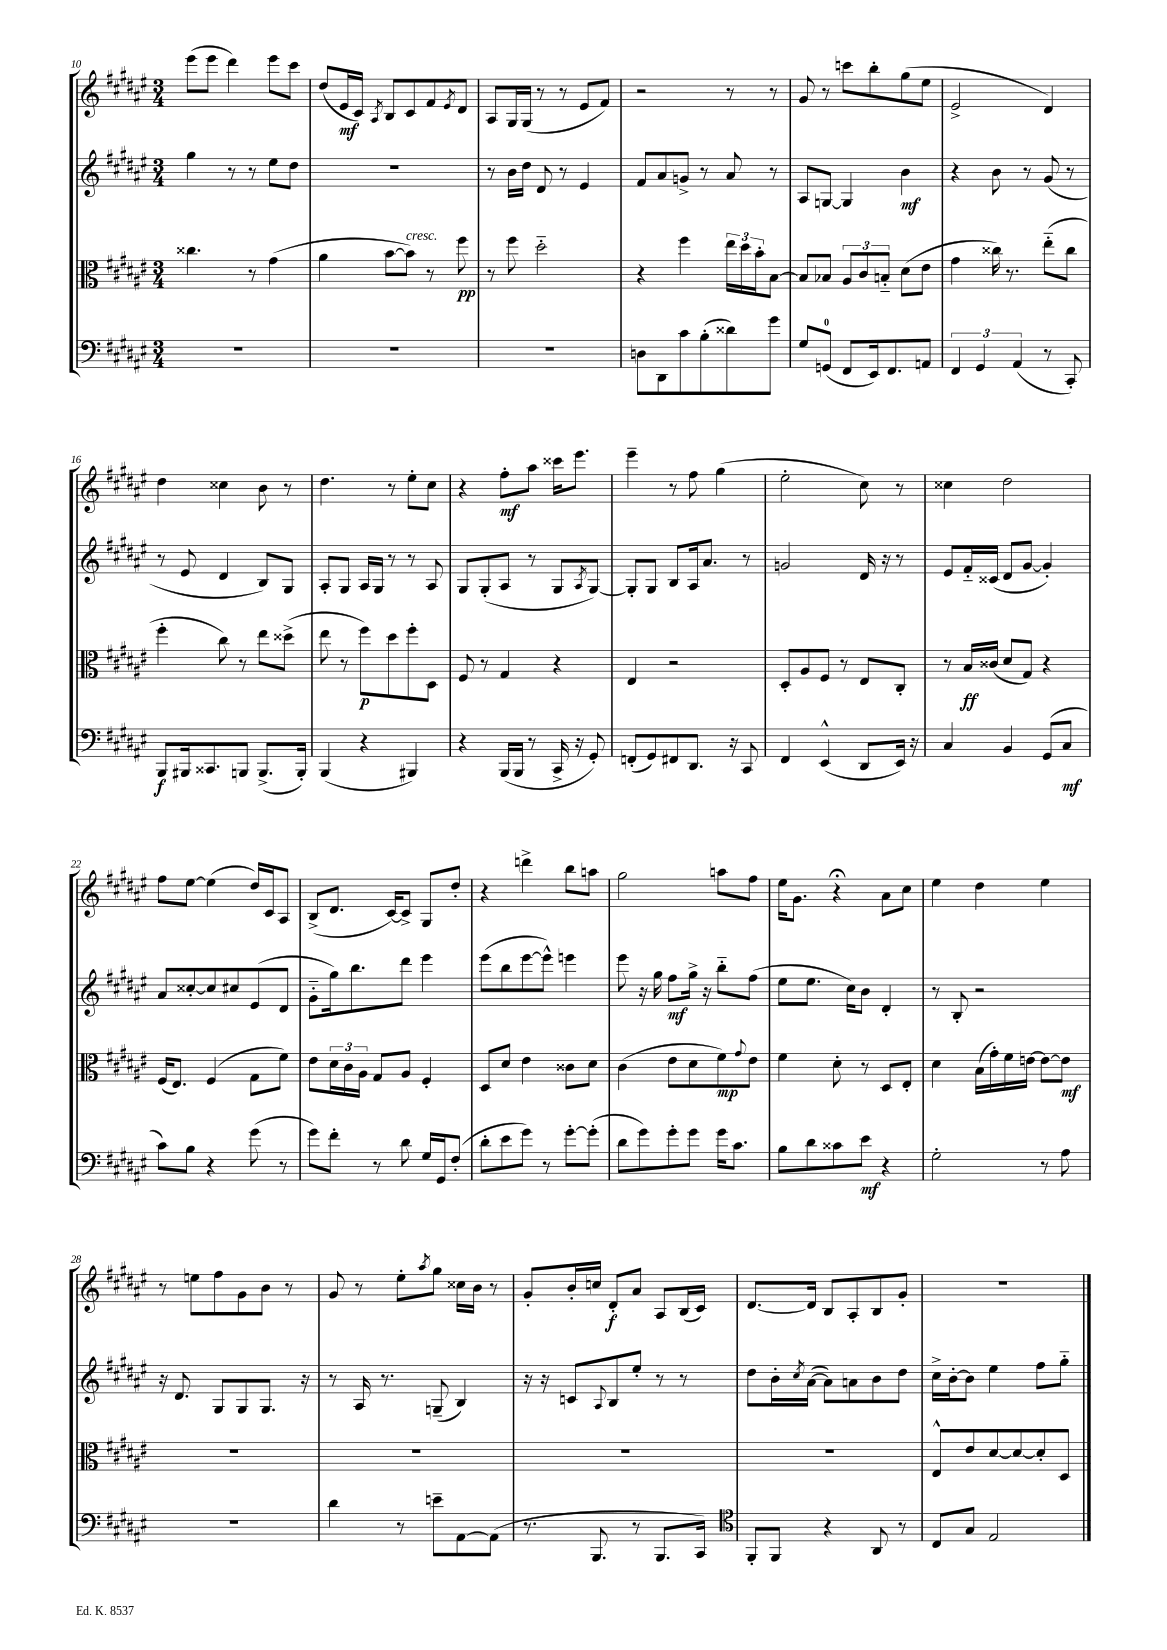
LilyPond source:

<<
\new StaffGroup <<
\new Staff = "s0" {
    \clef treble \key fis \major \numericTimeSignature \time 3/4
    eis'''8( eis'''8 dis'''4) eis'''8 cis'''8 |
    dis''8( eis'16\mf cis'16) \acciaccatura { ais8 } b8 cis'8 fis'8 \acciaccatura { eis'8 } dis'8 |
    ais8 gis16 gis16( r8 r8 eis'8 fis'8) |
    r2 r8 r8 |
    gis'8 r8 c'''8 b''8-. gis''8( eis''8 |
    eis'2-> dis'4) |
    dis''4 cisis''4 b'8 r8 |
    dis''4. r8 eis''8-. cis''8 |
    r4 fis''8-.\mf ais''8 cisis'''16 eis'''8. |
    eis'''4-- r8 fis''8 gis''4( |
    eis''2-. cis''8) r8 |
    cisis''4 dis''2 |
    fis''8 eis''8~ eis''4( dis''16) cis'16 ais8 |
    b8->( dis'8. cis'16~) cis'8-> gis8 dis''8-. |
    r4 d'''4-> b''8 a''8 |
    gis''2 a''8 fis''8 |
    eis''16 gis'8. r4\fermata ais'8 cis''8 |
    eis''4 dis''4 eis''4 |
    r8 e''8 fis''8 gis'8 b'8 r8 |
    gis'8 r8 eis''8-. \acciaccatura { ais''8 } gis''8 cisis''16 b'16 r8 |
    gis'8-. b'16-. c''16 dis'8-.\f ais'8 ais8 b16( cis'16) |
    dis'8.~ dis'16 b8 ais8-. b8 gis'8-. |
    R2. \bar "|." |
}
\new Staff = "s1" {
    \clef treble \key fis \major \numericTimeSignature \time 3/4
    gis''4 r8 r8 eis''8 dis''8 |
    R2. |
    r8 b'16 dis''16 dis'8 r8 eis'4 |
    fis'8 ais'8 g'8-> r8 ais'8 r8 |
    ais8 g8~ g4 b'4\mf |
    r4 b'8 r8 gis'8( r8 |
    r8 eis'8 dis'4 b8) gis8 |
    ais8-. gis8 ais16 gis16 r8 r8 ais8 |
    gis8 gis8-.( ais8 r8 gis8 \acciaccatura { ais8 } gis8~) |
    gis8-. gis8 b8 ais16 ais'8. r8 |
    g'2 dis'16 r16 r8 |
    eis'8 fis'16-_ cisis'16( dis'8 gis'8~ gis'4-.) |
    ais'8 cisis''8~-. cisis''8 cis''8 eis'8( dis'8 |
    gis'8-_ gis''16) b''8. dis'''8 eis'''4 |
    eis'''8( b''8 eis'''8~ eis'''8-^) e'''4 |
    eis'''8 r16 gis''16 fis''8\mf gis''16-> r16 b''8-_ fis''8( |
    eis''8 eis''8. cis''16) b'8 dis'4-. |
    r8 b8-. r2 |
    r16 dis'8. gis8 gis8 gis8. r16 |
    r8 ais16 r8. g8--( b4) |
    r16 r16 c'8 \appoggiatura { ais8 } b8 eis''8-. r8 r8 |
    dis''8 b'16-. \acciaccatura { cis''8 } ais'16~( ais'8) a'8 b'8 dis''8 |
    cis''16-> b'16~-. b'8 eis''4 fis''8 gis''8-_ \bar "|." |
}
\new Staff = "s2" {
    \clef alto \key fis \major \numericTimeSignature \time 3/4
    cisis''4. r8 gis'4( |
    ais'4 b'8~ b'8^\markup { \italic "cresc." }) r8 fis''8\pp |
    r8 fis''8 dis''2-_ |
    r4 fis''4 \tuplet 3/2 { eis''16 dis''16 b'16-. } b8~ |
    b8 bes8 \tuplet 3/2 { ais8 cis'8 b8-_ } dis'8( eis'8 |
    gis'4 cisis''16) r8. eis''8-_( cisis''8 |
    fis''4-. cis''8) r8 eis''8 disis''8->( |
    eis''8 r8 fis''8\p) dis''8 fis''8-. dis8 |
    fis8 r8 gis4 r4 |
    eis4 r2 |
    dis8-. ais8 fis8 r8 eis8 cis8-. |
    r8 b16\ff cisis'16( dis'8 gis8) r4 |
    fis16( eis8.) fis4( gis8 fis'8) |
    eis'8 \tuplet 3/2 { dis'16 cis'16 ais16 } gis8 ais8 fis4-. |
    dis8 dis'8 eis'4 cisis'8 dis'8 |
    cis'4( eis'8 dis'8 fis'8\mp) \appoggiatura { gis'8 } eis'8 |
    fis'4 dis'8-. r8 dis8 eis8-. |
    dis'4 b16( gis'16-.) fis'16 e'16~ e'8~ e'8\mf |
    R2. |
    R2. |
    R2. |
    R2. |
    eis8-^ eis'8 dis'8~ dis'8~ dis'8-. dis8 \bar "|." |
}
\new Staff = "s3" {
    \clef bass \key fis \major \numericTimeSignature \time 3/4
    R2. |
    R2. |
    R2. |
    d8 dis,8 cis'8 b8-.( disis'8) gis'8 |
    gis8 g,8-0( fis,8 eis,16) fis,8. a,8 |
    \tuplet 3/2 { fis,4 gis,4 ais,4( } r8 cis,8-.) |
    b,,8\f bis,,16 cisis,8. b,,8 b,,8.->( b,,16-.) |
    b,,4( r4 bis,,4) |
    r4 b,,16( b,,16 r8 cis,16-> r16 gis,8-.) |
    f,8-.( gis,8) fis,8 dis,8. r16 cis,8 |
    fis,4 eis,4-^( dis,8 eis,16) r16 |
    cis4 b,4 gis,8( cis8\mf |
    cis'8) b8 r4 gis'8( r8 |
    gis'8) fis'8-. r8 dis'8 gis16 gis,16 fis8-.( |
    dis'8-. eis'8 gis'8) r8 gis'8~-. gis'8-.( |
    dis'8 gis'8) gis'8-. gis'8 gis'16 cis'8. |
    b8 dis'8 cisis'8 eis'8\mf r4 |
    gis2-. r8 ais8 |
    R2. |
    dis'4 r8 e'8-- ais,8~ ais,8( |
    r8. b,,8. r8 b,,8. cis,16) |
    \clef tenor fis,8-. fis,8 r4 ais,8 r8 |
    cis8 gis8 eis2 \bar "|." |
}
>>
>>
\layout { \context { \Score currentBarNumber = #10 } }
